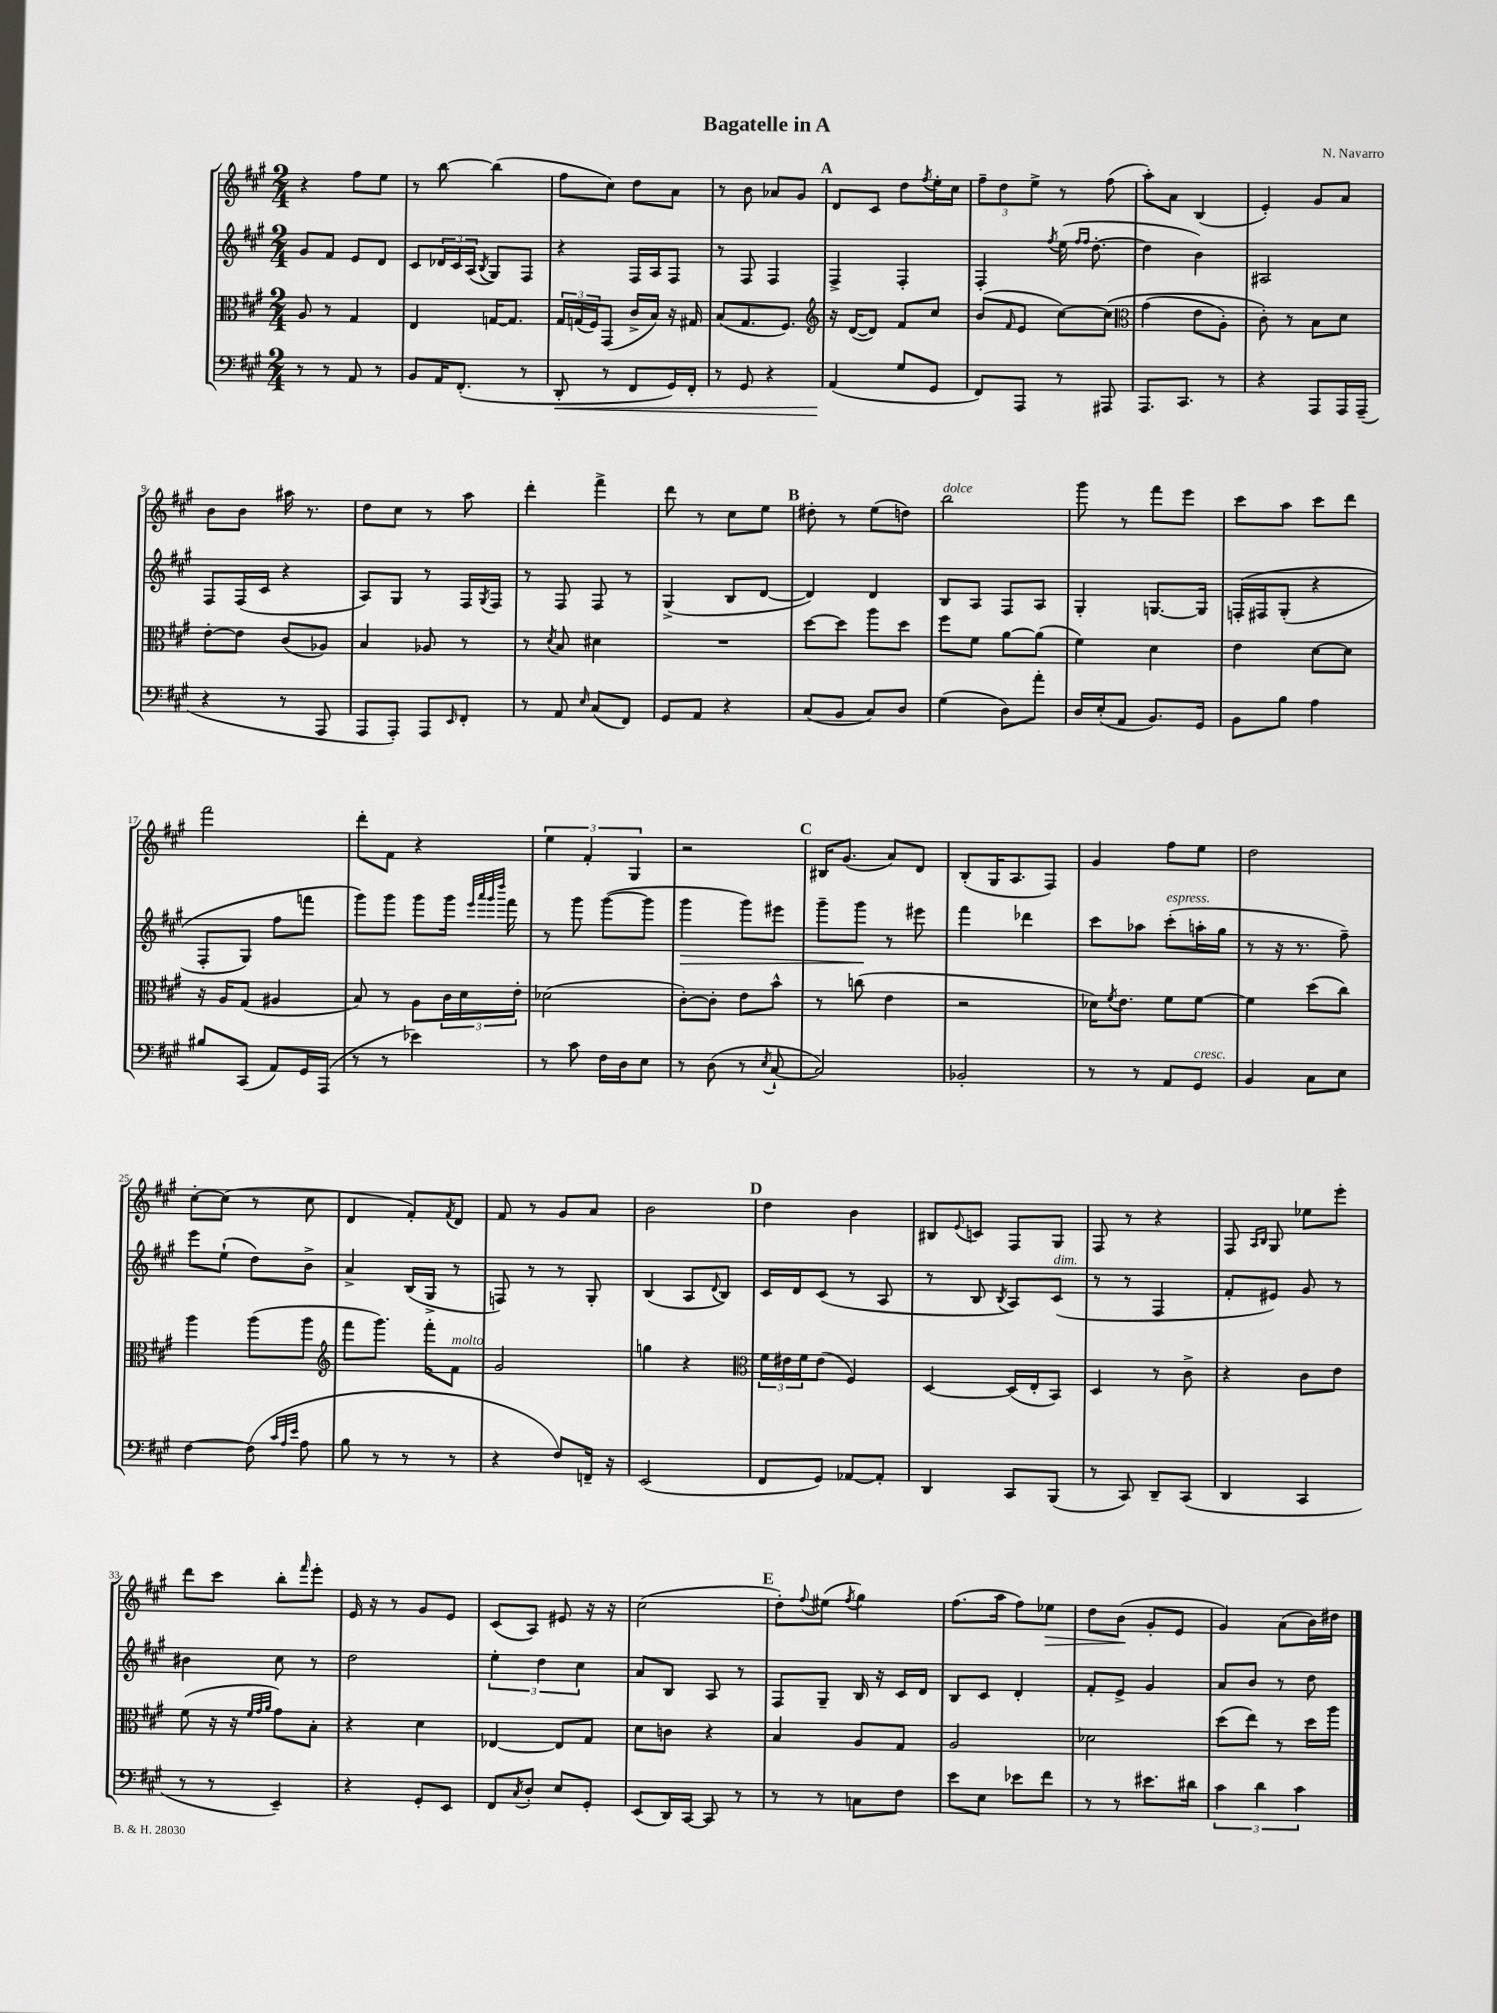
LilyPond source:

\header { title = "Bagatelle in A" composer = "N. Navarro" }
<<
\new StaffGroup <<
\new Staff = "s0" {
    \clef treble \key a \major \numericTimeSignature \time 2/4
    r4 fis''8 e''8 |
    r8 b''8~ b''4( |
    fis''8 cis''8) d''8 a'8 |
    r8 b'8 aes'8 gis'8 |
    \mark \markup { \bold "A" } d'8 cis'8 d''8 \acciaccatura { fis''8 } e''16-. cis''16 |
    \tuplet 3/2 { fis''8-- d''8 e''8-> } r8 fis''8( |
    a''8-.) a'8 b4( |
    e'4-.) gis'8 a'8 |
    b'8 b'8 ais''16 r8. |
    d''8 cis''8 r8 a''8 |
    d'''4-. fis'''4-> |
    d'''8 r8 cis''8 e''8 |
    \mark \markup { \bold "B" } dis''8-. r8 e''8( d''8) |
    b''2^\markup { \italic "dolce" } |
    gis'''8 r8 fis'''8 e'''8 |
    cis'''8 a''8 cis'''8 d'''8 |
    fis'''2 |
    d'''8-. fis'8 r4 |
    \tuplet 3/2 { e''4 fis'4-. gis4 } |
    r2 |
    \mark \markup { \bold "C" } bis16 gis'8.( a'8) d'8 |
    b8-.( gis16 a8. fis8) |
    gis'4 fis''8 e''8 |
    d''2 |
    cis''8~-. cis''8( r8 cis''8 |
    d'4 fis'8-.) \acciaccatura { fis'8 } d'8 |
    fis'8 r8 gis'8 a'8 |
    b'2 |
    \mark \markup { \bold "D" } d''4 b'4 |
    bis8 \appoggiatura { e'8 } c'8 fis8 gis8 |
    fis8 r8 r4 |
    fis8 \grace { a16 b16 } gis8 ees''8 e'''8-. |
    d'''8 cis'''8 b''8-. \grace { fis'''16 } e'''8-. |
    e'16 r16 r8 gis'8 e'8 |
    cis'8( a8) eis'8 r16 r16 |
    cis''2( |
    \mark \markup { \bold "E" } d''8-.) \appoggiatura { fis''8 } eis''8( \acciaccatura { fis''8 } gis''4) |
    fis''8.( a''16 fis''8) ees''8\> |
    d''8 b'8\!( gis'8-. e'8 |
    gis'4) a'8( b'16) dis''16 \bar "|." |
}
\new Staff = "s1" {
    \clef treble \key a \major \numericTimeSignature \time 2/4
    gis'8 fis'8 e'8 d'8 |
    cis'8 \tuplet 3/2 { des'16 cis'16 a16( } \acciaccatura { b8 } gis8) fis8 |
    r4 fis16 a16 fis8 |
    r8 fis8 fis4 |
    \mark \markup { \bold "A" } fis4-> fis4-. |
    fis4-. \acciaccatura { fis''8 } e''16( \grace { fis''16 fis''16 } d''8.~-. |
    d''4 b'4) |
    ais2 |
    fis8 fis16( cis'16 r4 |
    a8) gis8 r8 fis16 \acciaccatura { gis8 } fis16 |
    r8 fis8 fis8 r8 |
    gis4->( b8 d'8~ |
    \mark \markup { \bold "B" } d'4) d'4 |
    b8 a8 fis8 a8 |
    gis4-. g8.~ g16 |
    f16-.\( fis16 gis8-.( r4 |
    fis8-. gis8) fis''8 f'''8 |
    gis'''8\) gis'''8 gis'''8 gis'''16 \grace { e'''32 a'''32 gis'''32 d''''32 } fis'''16 |
    r8 gis'''8 gis'''8~( gis'''8 |
    gis'''4\> gis'''8) eis'''8 |
    \mark \markup { \bold "C" } gis'''8-- gis'''8\! r8 eis'''8 |
    fis'''4 des'''4 |
    cis'''8 aes''8 cis'''8-.^\markup { \italic "espress." }( a''16-. gis''16 |
    r8 r16 r8. fis''8--) |
    e'''8 e''8-!( d''8) b'8-> |
    a'4-> b16( gis16-> r8 |
    f8) r8 r8 gis8-. |
    b4( a8 \appoggiatura { d'8 } b8) |
    \mark \markup { \bold "D" } cis'16 d'16 cis'8( r8 a8 |
    r8 b8 \acciaccatura { b8 } a8) cis'8^\markup { \italic "dim." }( |
    r8 r8 fis4 |
    fis'8-. eis'8) gis'8 r8 |
    bis'4 cis''8 r8 |
    d''2 |
    \tuplet 3/2 { e''4-. d''4 cis''4 } |
    a'8 b8 a8 r8 |
    \mark \markup { \bold "E" } fis8 gis8-- b16 r16 cis'16 d'16 |
    b8 cis'8 d'4-. |
    fis'8-. e'8-> gis'4 |
    a'8 b'8 r8 d''8 \bar "|." |
}
\new Staff = "s2" {
    \clef alto \key a \major \numericTimeSignature \time 2/4
    a8 r8 gis4 |
    e4 g16~ g8. |
    \tuplet 3/2 { gis16 g16( fis16) } gis,8( cis'16-> b16) r16 gis16 |
    b8( gis8. fis8.) |
    \mark \markup { \bold "A" } \clef treble r16 d'16~( d'8) fis'8 cis''8 |
    b'8( \grace { fis'16 } e'8 cis''8~) cis''8\( |
    \clef alto gis'4( e'8 a8-.) |
    cis'8-.\) r8 b8 d'8 |
    e'8~-. e'8 cis'8( aes8) |
    b4 aes8 r8 |
    r8 \acciaccatura { d'8 } b8 dis'4 |
    R2 |
    \mark \markup { \bold "B" } d''8~ d''8 a''8 d''8 |
    fis''8 fis'8 a'8~ a'8( |
    fis'4) d'4 |
    e'4 d'8~ d'8 |
    r16 a16 gis8( ais4 |
    b8) r8 a8 \tuplet 3/2 { cis'16 d'16 e'16-. } |
    des'2( |
    cis'8~-.) cis'8-. e'8 b'8-^ |
    \mark \markup { \bold "C" } r8 c''8( e'4 |
    r2 |
    des'16) \acciaccatura { fis'8 } e'8. fis'8 fis'8~ |
    fis'4 d''8( cis''8) |
    a''4 a''8( a''8 |
    \clef treble fis'''8 gis'''8.) fis'''16-. fis'8^\markup { \italic "molto" } |
    gis'2 |
    g''4 r4 |
    \mark \markup { \bold "D" } \clef alto \tuplet 3/2 { fis'16 eis'16 fis'16 } eis'8( fis4) |
    d4~ d16( e16-. b,8) |
    d4 r8 cis'8-> |
    r4 cis'8 e'8 |
    fis'8( r16 r16 \grace { fis'32 gis'32 a'32 } gis'8) b8-. |
    r4 d'4 |
    ees4~ ees8 gis8 |
    d'8 c'8 r4 |
    \mark \markup { \bold "E" } b4 a8 gis8 |
    a2 |
    des'2 |
    d''8( e''8) r8 d''16 a''16 \bar "|." |
}
\new Staff = "s3" {
    \clef bass \key a \major \numericTimeSignature \time 2/4
    r8 r8 a,8 r8 |
    b,8 a,16 fis,8.-.( r8 |
    d,8-.\< r8 fis,8 gis,16) fis,16-. |
    r8 gis,8 r4 |
    \mark \markup { \bold "A" } a,4\!( gis8 gis,8 |
    fis,8) a,,8 r8 ais,,8 |
    a,,8. cis,8. r8 |
    r4 a,,8 a,,16 a,,16--( |
    r4 r8 a,,8 |
    a,,8 a,,8-.) a,,8 \grace { e,16 } fis,8-. |
    r8 a,8 \grace { e16 } cis8( fis,8) |
    gis,8 a,8 r4 |
    \mark \markup { \bold "B" } cis8( b,8 cis8) d8 |
    gis4( d8) a'8-. |
    d16 e16-.( a,8 b,8.) gis,16 |
    b,8 b8 a4 |
    bis8 cis,8( a,8) gis,16 a,,16( |
    r8 r8 ees'4) |
    r8 cis'8 fis16 d16 e8 |
    r8 d8( r8 \acciaccatura { e8 } cis8~-! |
    \mark \markup { \bold "C" } cis2) |
    bes,2-. |
    r8 r8 a,8 gis,8^\markup { \italic "cresc." } |
    b,4 cis8 e8 |
    fis4~ fis8( \grace { cis'32 a32 e'32 } a8 |
    b8 r8 r8 r8 |
    r4 fis8) f,16-- r16 |
    e,2( |
    \mark \markup { \bold "D" } fis,8 gis,8) aes,8~ aes,8-. |
    d,4 cis,8 b,,8( |
    r8 cis,8) d,8-- cis,8( |
    d,4 cis,4 |
    r8 r8 e,4--) |
    r4 gis,8-. e,8 |
    fis,8 \acciaccatura { cis8 } d8-. e8 gis,8-. |
    e,8( d,16) cis,16~ cis,8 r8 |
    \mark \markup { \bold "E" } r8 r8 c8 fis8 |
    e'8 e8 ees'8 fis'8 |
    r8 r8 eis'8. dis'16 |
    \tuplet 3/2 { cis'4 d'4 cis'4 } \bar "|." |
}
>>
>>
